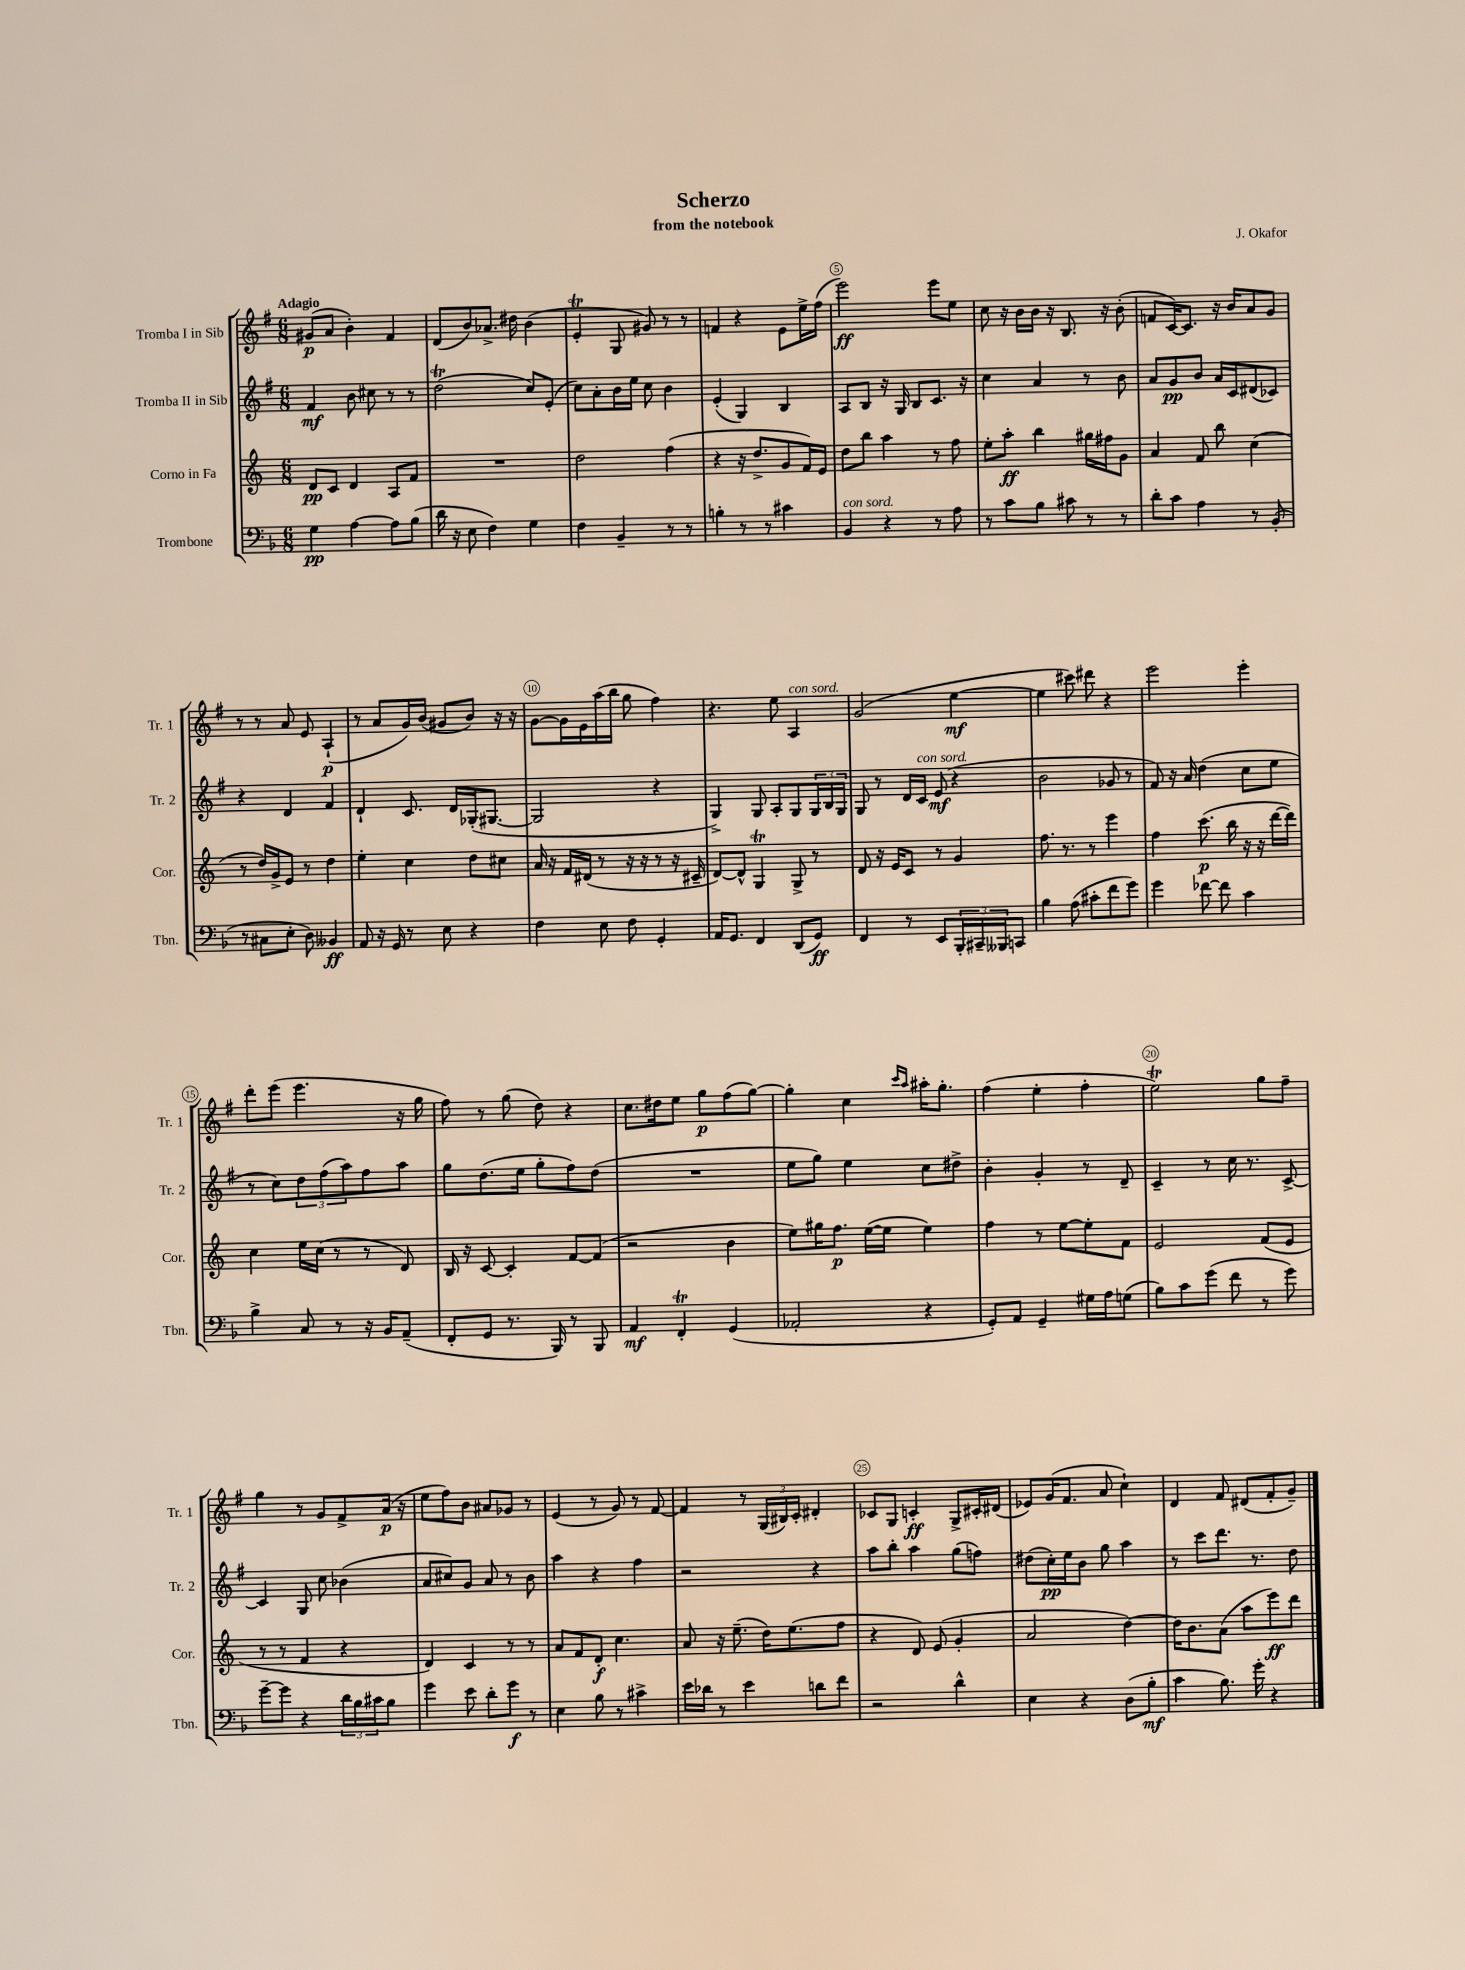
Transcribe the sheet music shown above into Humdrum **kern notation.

**kern	**kern	**kern	**kern
*staff4	*staff3	*staff2	*staff1
*clefF4	*clefG2	*clefG2	*clefG2
*k[b-]	*k[]	*k[f#]	*k[f#]
*M6/8	*M6/8	*M6/8	*M6/8
4G\	8d/L	4f#/	(8g#/L
.	8c/J	.	8a/J
[4A\	4d/	8b\	4b'\)
.	.	8cc#\	.
8A\]L	8A/L	8r	4f#/
(8B-\J	8f/J	8r	.
=	=	=	=
16d\	2.r	(2dd\	(8d/L
16r	.	.	.
8E\	.	.	8b/)
4F\)	.	.	8.a-^/J
.	.	.	16dd#\
4G\	.	8cc/L)	(4b\
.	.	(8e'/J	.
=	=	=	=
4F\	2dd\	8cc\L)	4e'/
.	.	8a'\	.
4BB-~/	.	16b\L	8G/
.	.	16ee\JJ	.
.	.	8cc\	8g#/)
8r	(4ff\	4b\	8r
8r	.	.	8r
=	=	=	=
4B'\	4r	(4e'/	4f/
8r	16r	4G/)	4r
.	8.dd^/L	.	.
8r	.	.	.
4c#\	8g/	4B/	8e\L
.	16f/L)	.	16ee^\L
.	16e/JJ	.	(16ff#\JJ
=	=	=	=
4BB-/	8dd\L	8A/L	2eee\)
.	8bb\J	8B/J	.
4r	4aa\	16r	.
.	.	16G/	.
.	.	8B/L	.
8r	8r	8.c/J	8eee\L
8A\	8ff\	.	8ee\J
.	.	16r	.
=	=	=	=
8r	8ee'\L	4cc\	8cc\
8c\L	8aa'\J	.	16r
.	.	.	16b\LL
8B-\J	4bb\	4a/	16b\JJ
.	.	.	16r
8c#\	.	.	8.B/
8r	16gg#\LL	8r	.
.	16ff#\J	.	16r
8r	8g\J	8b\	(8b'\
=	=	=	=
8d'\L	4a/	8a/L	8f/L
8c\J	.	8g/	[16c/K)
.	.	.	8.c/]J
4A\	8f/	8b/J	.
.	8bb\	16a/LL	16r
.	.	16c/J	16b/LK
8r	(4cc\	(8d#/	8a/
(8BB-'/	.	8c-/J)	8g/J
=	=	=	=
8r	8r	4r	8r
8C#\L	16dd/LL)	.	8r
.	16g^/J	.	.
8E'\J	8e/J	4d/	8a/
8D\)	8r	.	8e/
4BB--/	4dd\	4f#/	(4A`/
=	=	=	=
8AA/	4ee'\	4d`/	8r
16r	.	.	8a/L
16GG/	.	.	.
8r	4cc\	8.c/	16g/L)
.	.	.	(16b/JJ
8E\	.	.	8g#/L
.	.	16d/LL	.
4r	8dd\L	(16G-'/J	8b/J)
.	.	[8.G#/J	.
.	8cc#\J	.	16r
.	.	.	16r
=	=	=	=
4F\	16a/	2G#/]	[8g\L
.	16r	.	.
.	16f/LL	.	16g\]L
.	(16d#/JJ	.	16e\
8E\	8r	.	(16aa\
.	.	.	16bb\JJ
8F\	16r	.	8gg\
.	16r	.	.
4GG'/	8r	4r	4ff#\)
.	16r	.	.
.	16c#~/	.	.
=	=	=	=
16AA/LK	[8d/L)	4G^/)	4.r
8.GG/J	.	.	.
.	8d^^/]J	.	.
4FF/	4G/	8G/	.
.	.	8A'/L	8ee\
(8DD/L	8G^/	8G/	4A/
8GG/J)	8r	24G/L	.
.	.	24B/	.
.	.	24G/JJ	.
=	=	=	=
4FF/	8d/	8G/	(2g/
.	16r	8r	.
.	16e/LK	.	.
8r	8c/J	16d/LL	.
.	.	16c/JJ	.
8EE/L	8r	(8e/	.
24BBB-'/L	4g/	4r	[4ee\
24CC#~/	.	.	.
24BBB--/J	.	.	.
8CC/J	.	.	.
=	=	=	=
4B-\	8.ff\	2b\	4ee\]
.	8.r	.	.
(8A\	.	.	8ccc#\)
8c#'\L	8r	.	8ddd#\
8f\	4eee\	8g-/	4r
8g\J)	.	8r	.
=	=	=	=
4g\	4ff\	8f#/)	2eee\
.	.	16r	.
.	.	16a/	.
[8f-\	(8.ccc\	(4dd\	.
8f-\]	.	.	.
.	16bb\	.	.
4c\	16r	8cc\L	4eee'\
.	16r	.	.
.	[16ddd\LL	8ee\J	.
.	16ddd\]JJ)	.	.
=	=	=	=
4B-^\	4cc\	8r	8ddd'\L
.	.	8cc\L)	(8eee\J
8C/	16ee\LL	12dd\	4.eee\
.	(16cc\JJ	.	.
.	.	(12ff#\	.
8r	8r	.	.
.	.	12aa\)	.
16r	8r	8ff#\	.
16BB-/LK	.	.	.
(8AA~/J	8d/)	8aa\J	16r
.	.	.	16gg\
=	=	=	=
8FF'/L	16B/	8gg\L	8ff#\)
.	16r	.	.
8GG/J	[8c/	(8.dd\	8r
8.r	4c'/]	.	(8gg\
.	.	16ee\Jk	.
.	.	8gg'\L	8dd\)
16BBB-/)	.	.	.
8r	[8f/L	8ff#\)	4r
8BBB-/	(8f/]J	(8dd\J	.
=	=	=	=
4AA/	2r	2.r	8.cc\L
.	.	.	16dd#\k
4FF'/	.	.	8ee\J
.	.	.	8gg\L
(4GG/	4b\	.	(8ff#\
.	.	.	[8gg\J)
=	=	=	=
2AA-'/	8ee\L)	8ee\L	4gg'\]
.	16gg#\K	8gg\J)	.
.	8.ff\J	.	.
.	.	4ee\	4cc\
.	([16ee\LL	.	.
.	16ee\]JJ	.	.
.	.	.	16qqccc/LL
.	.	.	16qqaa/JJ
4r	4ee\)	8cc\L	16aa#'\LK
.	.	.	8.gg'\J
.	.	8dd#^\J	.
=	=	=	=
8GG'/L)	4ff\	4b'\	(4ff#\
8AA/J	.	.	.
4GG~/	8r	4g'/	4ee'\
.	[8ee\L	.	.
16G#\LL	8ee'\]	8r	4ff#'\
16A\J	.	.	.
(8G\J	8f\J	8d~/	.
=	=	=	=
8B-\L)	2e/	4c~/	2ee\)
8c\	.	.	.
(8g\J	.	8r	.
8f\	.	16cc\	.
.	.	8.r	.
8r	(8f/L	.	8gg\L
8g\)	8e/J	[8c^/	8ff#~\J
=	=	=	=
[8g~\L	8r	4c/]	4gg\
8g\]J	8r	.	.
4r	4f/	8G/	8r
.	.	8cc\	8g/L
24d\LL	4r	(4b-\	8f#^/
24B-\	.	.	.
24c#\J	.	.	.
8B-\J	.	.	(16a/Jk
.	.	.	16r
=	=	=	=
4g\	4d/)	8a/L	8ee\L
.	.	8cc#/)	8ff#\)
8e\	4c/	8g/J	8b\J
8d'\L	.	8a/	8a#/L
8g\J	8r	8r	8g-/J
8r	8r	8b\	8r
=	=	=	=
4E\	8a/L	4aa\	(4e/
.	8f/	.	.
8B-\	8d'/J	4r	8r
8r	4.cc\	.	8g/)
4c#^\	.	4ff#\	8r
.	.	.	[8f#/
=	=	=	=
16e\LL	8a/	2r	4f#/]
16d-\JJ	.	.	.
8r	16r	.	.
.	(8.ee~\	.	.
4e\	.	.	8r
.	16dd\LK)	.	(24G/LL
.	.	.	24B#/)
.	(8.ee\	.	.
.	.	.	24c'/JJ
8d\L	.	4r	4d#'/
8f\J	8ff\J	.	.
=	=	=	=
2r	4r	8aa\L	8c-/L
.	.	8bb'\J	8G/J
.	8d/)	4aa\	4c'/
.	(8e/	.	.
4d^^\	4g'/	(8gg\L	8G^/L
.	.	8ff\J)	16c#'/L
.	.	.	(16d#/JJ
=	=	=	=
4E\	2a/	(8dd#\L	8e-/L)
.	.	16cc'\L)	(16g/K
.	.	16ee\J	8.f#/J
4r	.	8b\J	.
.	.	8gg\	8a/
(8D\L	[4dd\)	4aa\	4cc`\)
8B-'\J	.	.	.
=	=	=	=
4c\	16dd\]LK	8r	4d/
.	8.b\	.	.
.	.	8ccc\L	.
8.B-\)	(8a\J	8.ddd\J	8f#/
.	8aa\L	.	(8d#/L
16g'\	.	8.r	.
4r	8eee\)	.	8f#'/
.	8ddd\J	8dd\	8g~/J)
==	==	==	==
*-	*-	*-	*-
